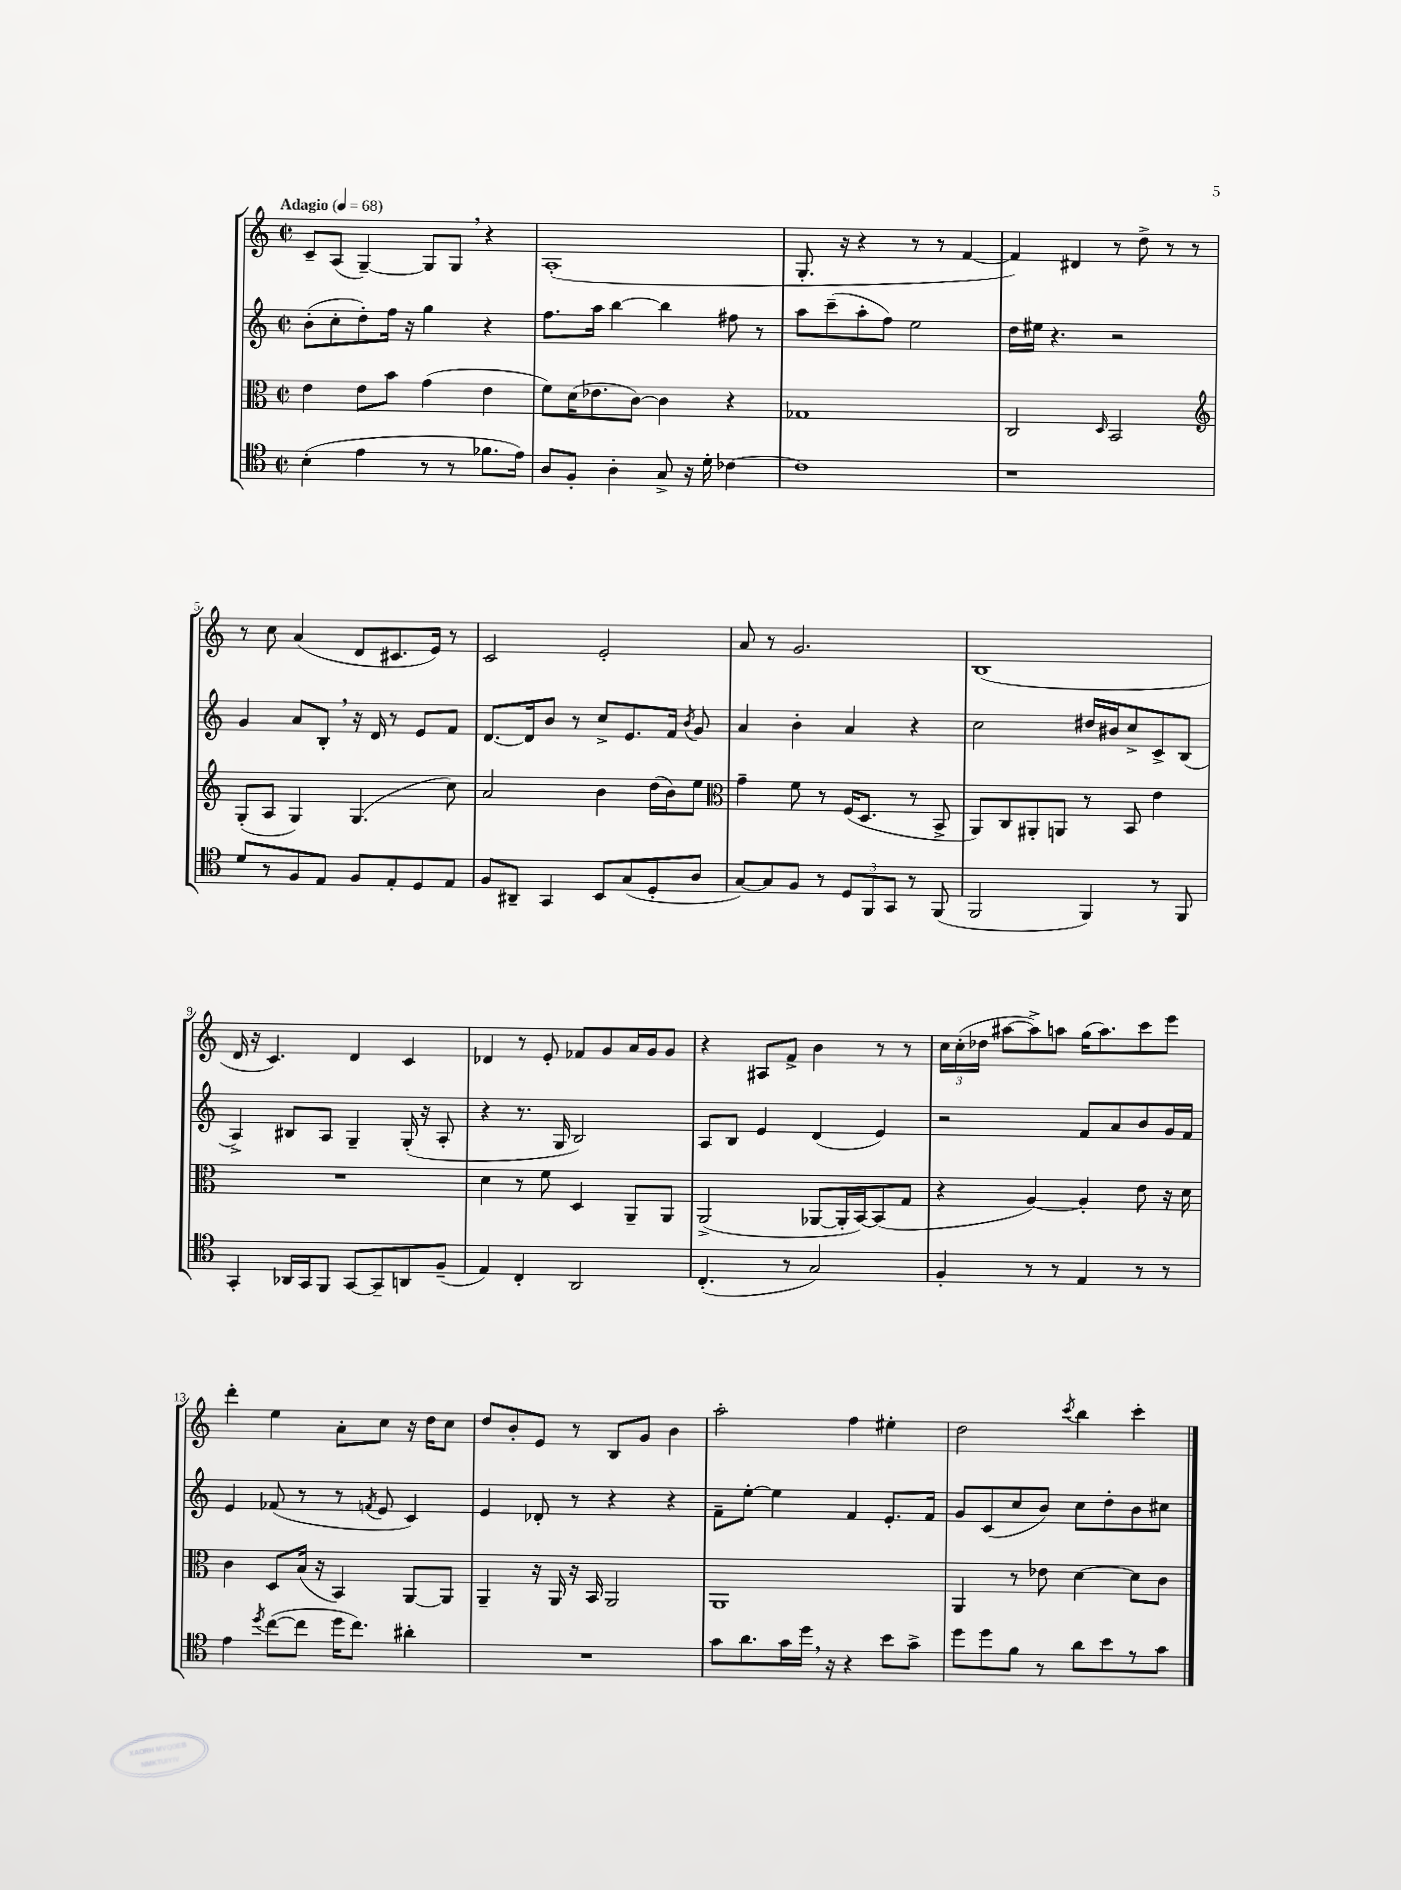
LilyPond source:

<<
\new StaffGroup <<
\new Staff = "s0" {
    \clef treble \key c \major \defaultTimeSignature \time 2/2 \tempo "Adagio" 4 = 68
    \autoBeamOff c'8[-- a8]( g4~--) g8[ g8] \breathe r4 |
    a1-.( |
    g8.-. r16 r4 r8 r8 f'4~ |
    f'4) dis'4 r8 d''8-> r8 r8 |
    r8 c''8 a'4( d'8[ cis'8. e'16]) r8 |
    c'2 e'2-. |
    a'8 r8 g'2. |
    b1( |
    d'16 r16 c'4.) d'4 c'4 |
    des'4 r8 e'8-. fes'8[ g'8 a'16 g'16 g'8] |
    r4 ais8[ f'8]-> b'4 r8 r8 |
    \tuplet 3/2 { c''16[ c''16-.( des''16] } ais''8[~ ais''8->) a''8] g''16[( a''8.) c'''8 e'''8] |
    d'''4-. e''4 a'8[-. c''8] r16 d''16[ c''8] |
    d''8[ b'8-. e'8] r8 b8[ g'8] b'4 |
    a''2-. f''4 eis''4-. |
    d''2 \acciaccatura { c'''8 } b''4 c'''4-. \bar "|." |
}
\new Staff = "s1" {
    \clef treble \key c \major \defaultTimeSignature \time 2/2
    \autoBeamOff b'8[-.( c''8-. d''8-.) f''16] r16 g''4 r4 |
    f''8.[ a''16] b''4~ b''4 fis''8 r8 |
    a''8[ c'''8--( a''8-. f''8]) e''2 |
    d''16[ eis''16] r4. r2 |
    g'4 a'8[ b8]-. \breathe r16 d'16 r8 e'8[ f'8] |
    d'8.[~ d'16 b'8] r8 c''8[-> e'8. f'16] \acciaccatura { b'8 } g'8 |
    a'4 b'4-. a'4 r4 |
    c''2 dis''16[ bis'16 c''8-> c'8-> b8]( |
    a4->) bis8[ a8] g4-- g16-.( r16 a8-. |
    r4 r8. g16 b2) |
    a8[ b8] e'4 d'4( e'4) |
    r2 f'8[ a'8 b'8 g'16 f'16] |
    e'4 fes'8( r8 r8 \acciaccatura { f'8 } e'8 c'4) |
    e'4 des'8-. r8 r4 r4 |
    f'8[-- e''8]~-. e''4 f'4 e'8.[-. f'16] |
    g'8[ c'8( c''8 b'8]) c''8[ d''8-. b'8 cis''8] \bar "|." |
}
\new Staff = "s2" {
    \clef alto \key c \major \defaultTimeSignature \time 2/2
    \autoBeamOff e'4 e'8[ b'8] g'4( e'4 |
    f'8[) d'16( ees'8. c'8]~) c'4 r4 |
    ges1 |
    c2 \grace { d16 } b,2 |
    \clef treble g8[-.( a8] g4) g4.( c''8) |
    a'2 b'4 d''16[( b'16) e''8] |
    \clef alto g'4-- f'8 r8 f16[( d8.] r8 b,8-> |
    a,8[) c8 ais,8-. a,8] r8 b,8 e'4 |
    R1 |
    d'4 r8 f'8 d4 a,8[-- a,8] |
    a,2->( aes,8[~ aes,16-. b,16~) b,8( g8] |
    r4 a4~) a4-. e'8 r16 d'16 |
    c'4 d8[ b16]( r16 b,4) a,8[~ a,8] |
    a,4-- r16 a,16 r16 b,16 a,2 |
    a,1 |
    a,4 r8 ees'8 d'4~ d'8[ c'8] \bar "|." |
}
\new Staff = "s3" {
    \clef tenor \key c \major \defaultTimeSignature \time 2/2
    \autoBeamOff b4-.( e'4 r8 r8 fes'8.[ e'16]) |
    a8[ f8]-. a4-. g8-> r16 d'16-. ces'4~ |
    ces'1 |
    r1 |
    d'8[ r8 f8 e8] f8[ e8-. d8 e8] |
    f8[ ais,8]-- g,4 b,8[ g8( d8-. a8] |
    g8[~) g8 f8] r8 \tuplet 3/2 { d8[ f,8 g,8] } r8 f,8( |
    f,2 f,4) r8 f,8 |
    g,4-. aes,16[ g,16 f,8] g,8[~ g,8-- a,8 f8]--( |
    e4) c4-. a,2 |
    c4.-.( r8 g2) |
    f4-. r8 r8 e4 r8 r8 |
    e'4 \acciaccatura { d''8 } c''8[~( c''8] d''16[ c''8.]) ais'4-. |
    R1 |
    g'8[ a'8. g'16 d''16] \breathe r16 r4 b'8[ g'8]-> |
    d''8[ d''8 f'8] r8 a'8[ b'8 r8 g'8] \bar "|." |
}
>>
>>
